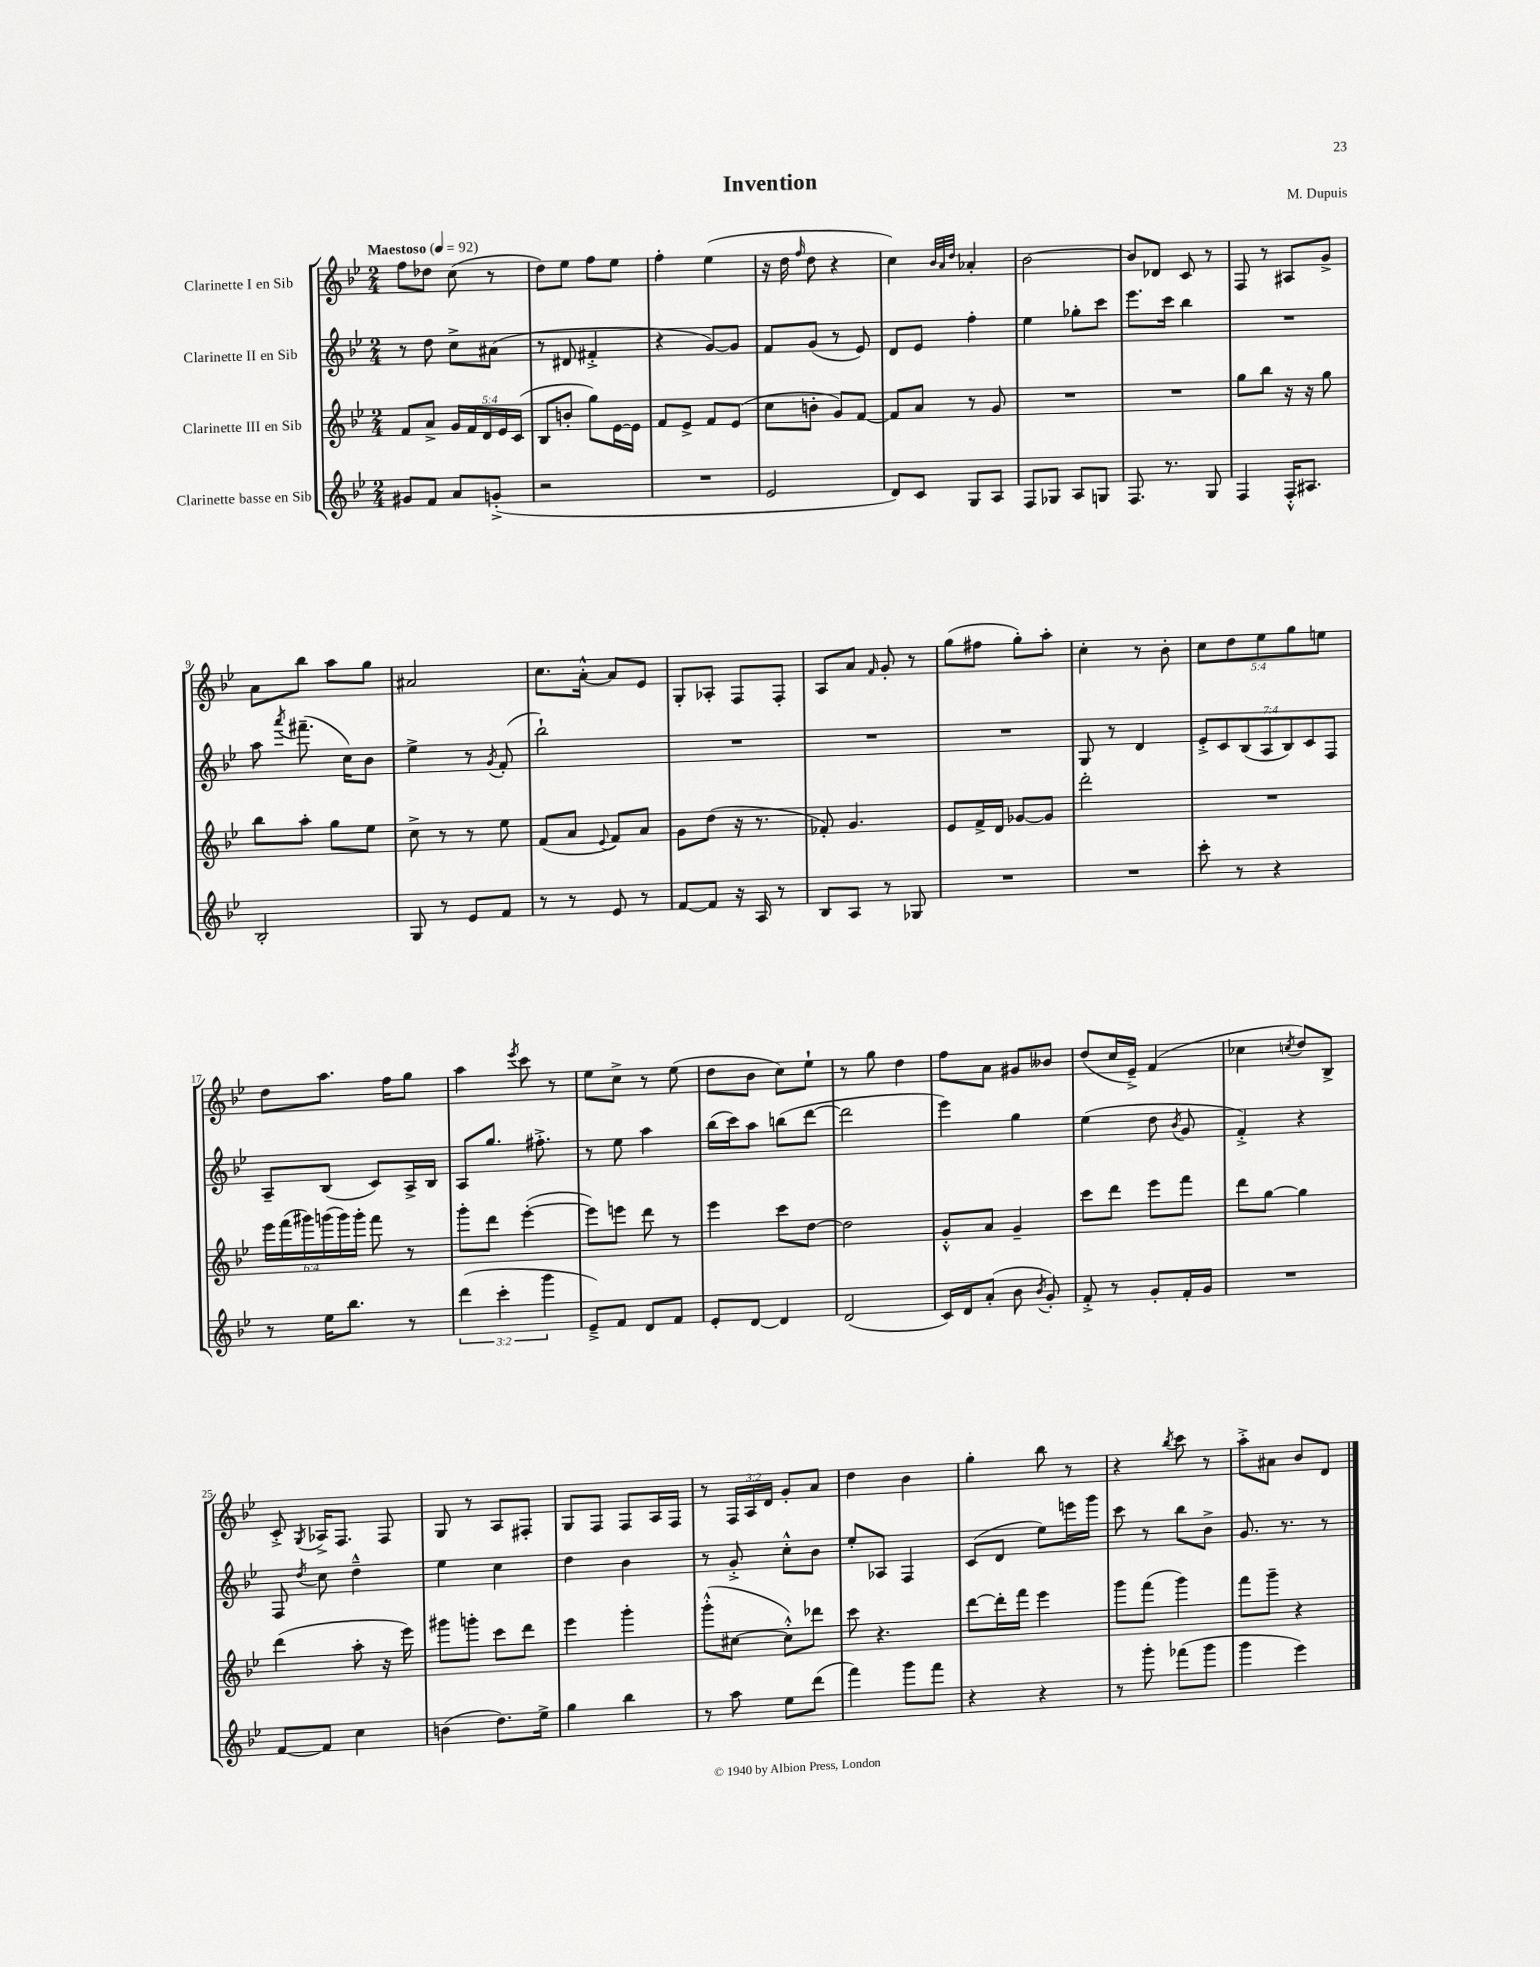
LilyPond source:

\header { title = "Invention" composer = "M. Dupuis" }
<<
\new StaffGroup <<
\new Staff = "s0" \with { instrumentName = "Clarinette I en Sib" } {
    \clef treble \key bes \major \numericTimeSignature \time 2/4 \override Staff.TupletNumber.text = #tuplet-number::calc-fraction-text \tempo "Maestoso" 4 = 92
    \autoBeamOff f''8[ des''8] c''8( r8 |
    d''8[) ees''8] f''8[ ees''8] |
    f''4-. ees''4( |
    r16 d''16 \grace { f''16 } d''8 r4 |
    c''4) \grace { bes'32[ a'32 d''32] } aes'4-. |
    bes'2~ |
    bes'8[ des'8] c'8 r8 |
    f8 r8 ais8[ g'8]-> |
    a'8[ bes''8] a''8[ g''8] |
    ais'2 |
    c''8.[ a'16]~-.-^ a'8[ ees'8] |
    g8[-. aes8]-. f8[ f8]-. |
    a8[ a'8] \grace { f'16 } g'8-. r8 |
    g''8[( fis''8] g''8[-.) a''8]-. |
    c''4-. r8 bes'8-. |
    \tuplet 5/4 { c''8[ d''8 ees''8 g''8 e''8] } |
    d''8[ a''8.] f''16[ g''8] |
    a''4 \acciaccatura { ees'''8 } c'''8 r8 |
    ees''8[ c''8]-> r8 ees''8( |
    d''8[ bes'8] c''8[) ees''8]-! |
    r8 g''8 d''4 |
    f''8[ a'8] gis'8[ beses'8] |
    d''8[( c''16 ees'16]--->) f'4( |
    ces''4 \acciaccatura { c''8 } d''8[) bes8]-> |
    c'8-.-> \acciaccatura { g8 } aes16[-> f8.] f8 |
    g8 r8 a8[ fis8]-. |
    g8[ f8] f8[ a16 f16] |
    r8 \tuplet 3/2 { f16[ a16 d'16] } g'8[-. a'8] |
    d''4 bes'4 |
    g''4-. bes''8 r8 |
    r4 \acciaccatura { bes''8 } c'''8 r8 |
    a''8[-.-> ais'8] bes'8[ d'8] \bar "|." |
}
\new Staff = "s1" \with { instrumentName = "Clarinette II en Sib" } {
    \clef treble \key bes \major \numericTimeSignature \time 2/4 \override Staff.TupletNumber.text = #tuplet-number::calc-fraction-text
    \autoBeamOff r8 d''8 c''8[-> ais'8]( |
    r8 dis'8 fis'4-.-> |
    r4 g'8[~) g'8] |
    f'8[ g'8]( r8 ees'8) |
    d'8[ ees'8] f''4-. |
    ees''4 ges''8[-. c'''8] |
    ees'''8.[ c'''16] bes''4 |
    R2 |
    a''8 \acciaccatura { a'''8 } fis'''8.--( c''16[) bes'8] |
    ees''4-> r8 \acciaccatura { g'8 } f'8-.( |
    bes''2-!) |
    R2 |
    R2 |
    R2 |
    g8 r8 d'4 |
    \tuplet 7/4 { ees'8[-.-> c'8 bes8( a8 bes8) c'8 f8] } |
    a8[-- bes8]( c'8[) a16-> bes16] |
    a8[ g''8.] fis''8.-.-> |
    r8 ees''8 a''4 |
    bes''16[( c'''16) a''8] b''8[( d'''8]~ |
    d'''2 |
    ees'''4) g''4 |
    ees''4( d''8 \acciaccatura { bes'8 } g'8 |
    f'4-.->) r4 |
    f8 \acciaccatura { d''8 } c''8 d''4---^ |
    ees''4 c''4 |
    d''4 bes'4 |
    r8 g'8-.-> c''8[-.-^ bes'8] |
    ees''8[-. aes8] f4 |
    c'8[( d'8] ees''8[) e'''16 g'''16] |
    c'''8 r8 bes''8[ bes'8]-> |
    g'8. r8. r8 \bar "|." |
}
\new Staff = "s2" \with { instrumentName = "Clarinette III en Sib" } {
    \clef treble \key bes \major \numericTimeSignature \time 2/4 \override Staff.TupletNumber.text = #tuplet-number::calc-fraction-text
    \autoBeamOff f'8[ a'8]-> \tuplet 5/4 { g'16[ f'16 d'16 ees'16 c'16]( } |
    bes8[ b'8]-. g''8[) ees'16~ ees'16] |
    f'8[ ees'8]-> f'8[ ees'8]( |
    c''8[ b'8]-. g'8[) f'8]~ |
    f'8[ a'8] r8 g'8 |
    R2 |
    R2 |
    g''8[ bes''8] r16 r16 g''8 |
    bes''8[ a''8]-. g''8[ ees''8] |
    c''8-> r8 r8 ees''8 |
    f'8[( a'8] \appoggiatura { ees'8 } f'8[) a'8] |
    g'8[ d''8]( r16 r8. |
    fes'8-.) g'4. |
    ees'8[ f'16-> d'16] ges'8[~ ges'8] |
    d'''2-. |
    R2 |
    \tuplet 6/4 { ees'''16[ f'''16( gis'''16) g'''16( g'''16) g'''16]-. } f'''8 r8 |
    g'''8[-. d'''8] ees'''4~-.( |
    ees'''8[) e'''8] d'''8 r8 |
    ees'''4 c'''8[ d''8]~ |
    d''2 |
    g'8[-.-^ a'8] g'4-- |
    c'''8[ d'''8] ees'''8[ f'''8] |
    d'''8[ g''8]~ g''4 |
    d'''4( a''8-. r16 ees'''16) |
    gis'''8[ g'''8]-. c'''8[ d'''8] |
    ees'''4 g'''4-. |
    g'''8[-.-^( cis''8]~ cis''8[-.-^) des'''8] |
    c'''8 r4. |
    d'''8[~ d'''16-. f'''16] ees'''4 |
    g'''8[ f'''8]( g'''4) |
    f'''8[ g'''8]-- r4 \bar "|." |
}
\new Staff = "s3" \with { instrumentName = "Clarinette basse en Sib" } {
    \clef treble \key bes \major \numericTimeSignature \time 2/4 \override Staff.TupletNumber.text = #tuplet-number::calc-fraction-text
    \autoBeamOff gis'8[ f'8] a'8[ g'8]-.->( |
    r2 |
    R2 |
    ees'2 |
    d'8[) c'8] g8[ a8] |
    f8[ ges8] a8[ g8] |
    f8. r8. g8 |
    f4 f16[-.-^ ais8.] |
    bes2-. |
    g8 r8 ees'8[ f'8] |
    r8 r8 ees'8 r8 |
    f'8[~ f'8] r16 a16 r8 |
    bes8[ a8] r8 ges8 |
    R2 |
    R2 |
    c'''8-. r8 r4 |
    r8 ees''16[ bes''8.] r8 |
    \tuplet 3/2 { d'''4( c'''4-. g'''4 } |
    ees'8[--->) f'8] d'8[ f'8] |
    ees'8[-. d'8]~ d'4 |
    d'2( |
    c'16[) d'16 a'8]-.( bes'8 \acciaccatura { bes'8 } g'8-.) |
    f'8-.-> r8 g'8[-. f'16-. g'16] |
    R2 |
    f'8[~ f'8] c''4 |
    b'4( d''8.[) ees''16]-> |
    g''4 bes''4 |
    r8 a''8 ees''8[ d'''8]( |
    f'''4) g'''8[ f'''8] |
    r4 r4 |
    r8 g'''8-. fes'''8[( g'''8] |
    g'''4 ees'''4) \bar "|." |
}
>>
>>
